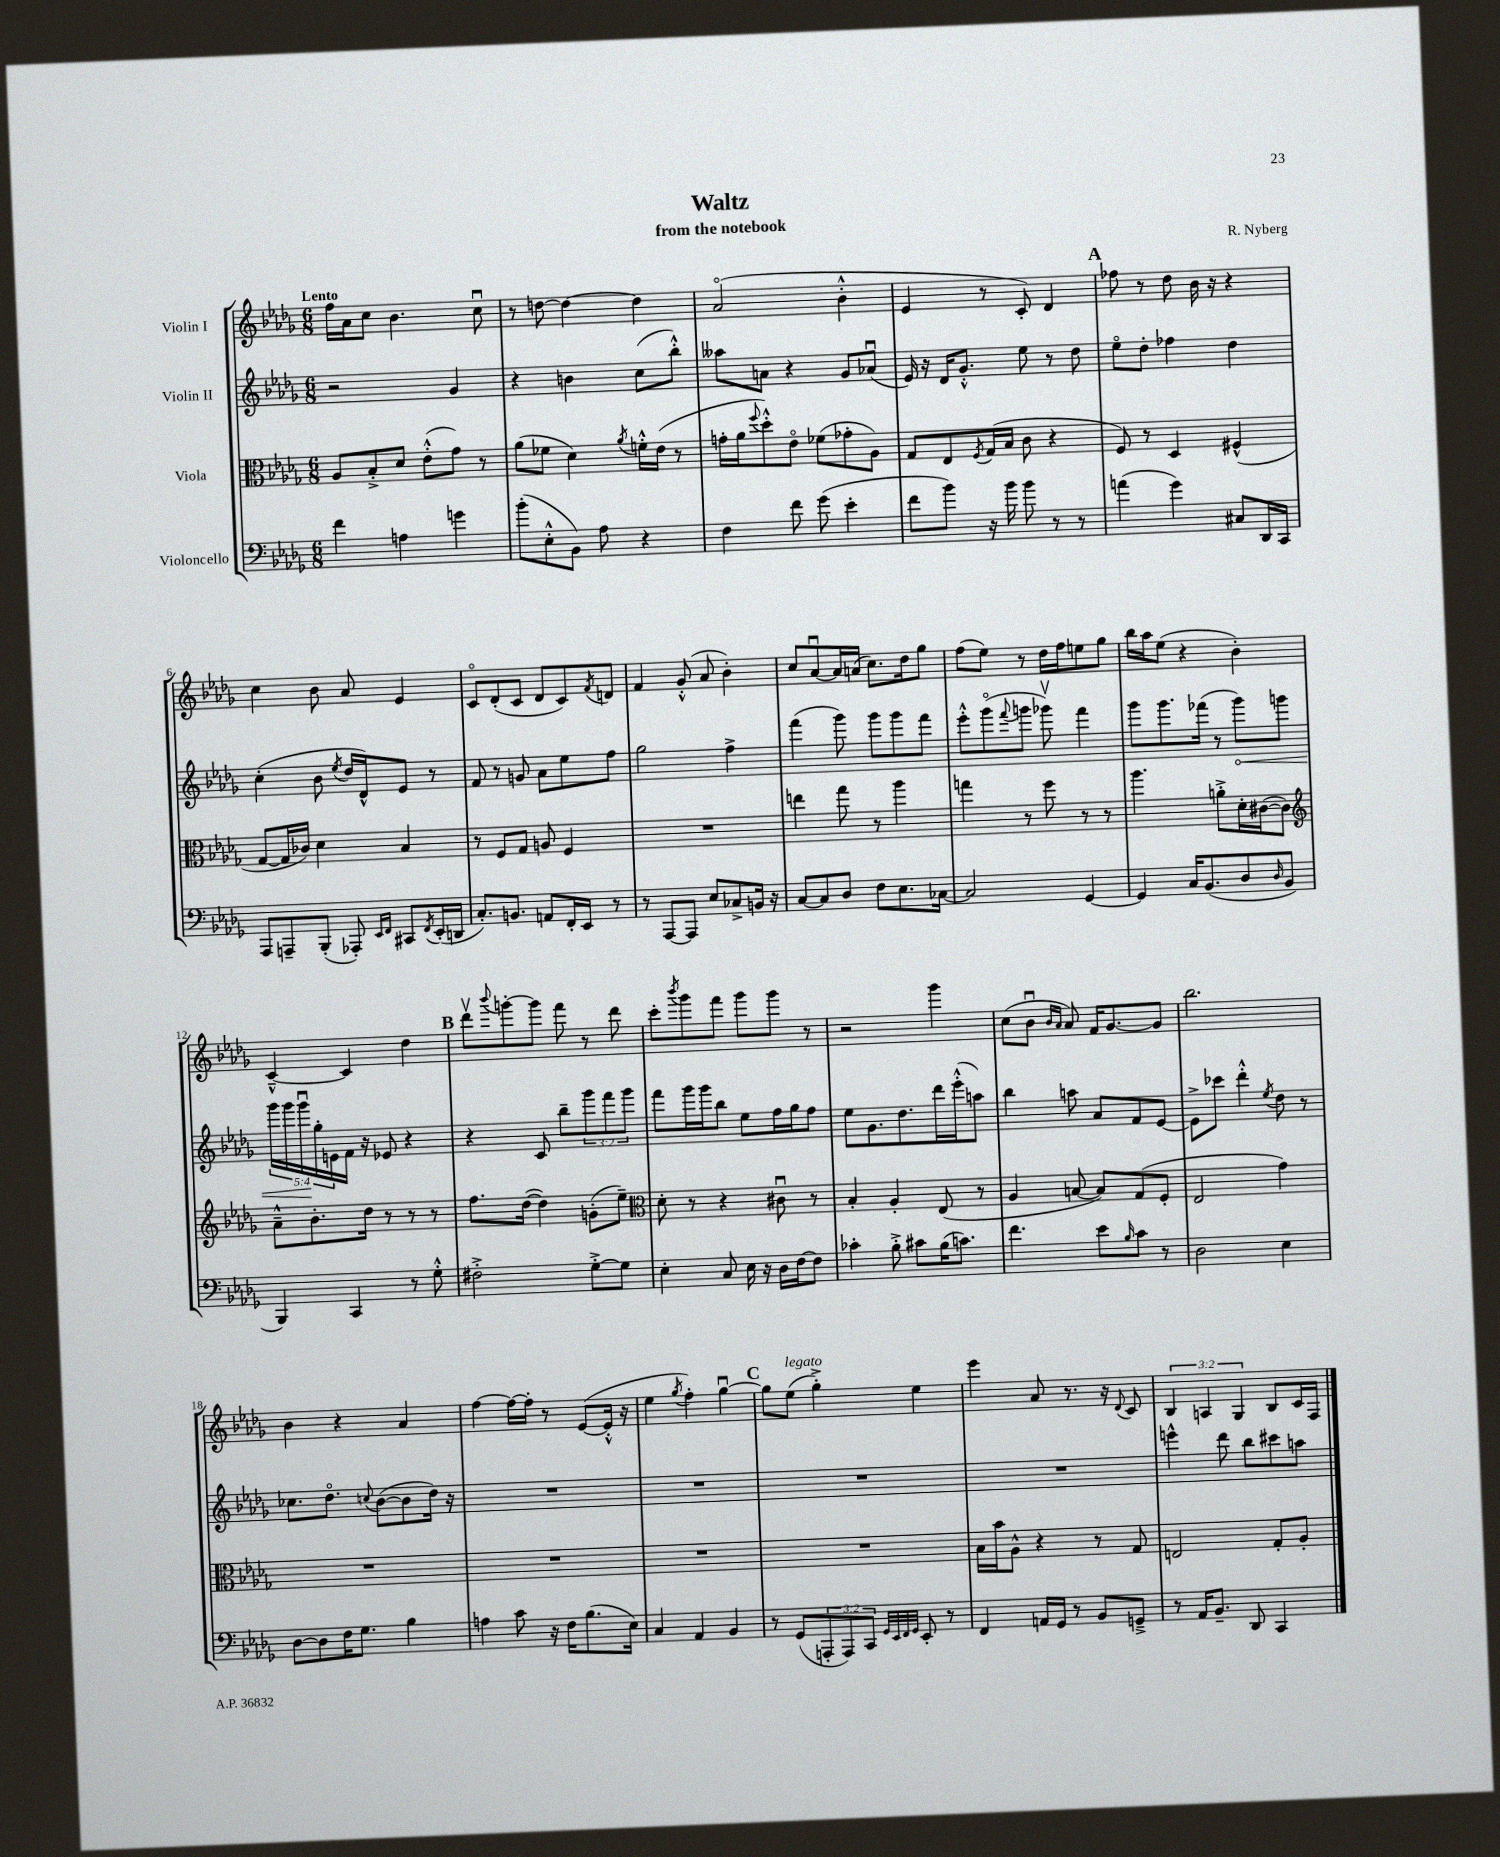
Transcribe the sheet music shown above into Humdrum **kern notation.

**kern	**kern	**kern	**kern
*staff4	*staff3	*staff2	*staff1
*clefF4	*clefC3	*clefG2	*clefG2
*k[b-e-a-d-g-]	*k[b-e-a-d-g-]	*k[b-e-a-d-g-]	*k[b-e-a-d-g-]
*M6/8	*M6/8	*M6/8	*M6/8
4f	8A-	2r	16ff
.	.	.	16a-
.	8B-'^	.	8cc
4A	8d-	.	4.b-
.	(8e-'^^	.	.
4g	8g-)	4g-	.
.	8r	.	8ccu
=	=	=	=
(8b-'	(8a-	4r	8r
8E-'^^	8f-	.	[8dd
8BB-)	4d-)	4b	4dd_
8A-	.	.	.
.	8qa-	.	.
4r	16f'^^	(8cc	4dd]
.	(16e-	.	.
.	8r	8bb-'^^)	.
=	=	=	=
4F	16g'	8aa--	(2a-o
.	16a-	.	.
.	8qqff	.	.
.	8dd-'^^)	8a	.
8f	8e-o	4r	.
(8g-	(8f-	.	.
4e-'	8g-'	8g-	4b-'^^
.	8A-)	(8a-u	.
=	=	=	=
8f	8G-	16e-)	4e-
.	.	16r	.
8b-)	8E-	16d-	.
.	.	8.g-'^^	.
.	8qF	.	.
16r	(16G-	.	8r
16b-	16B-	.	.
8b-	8c	8ee-	8c')
8r	4r	8r	4d-
8r	.	8dd-	.
=	=	=	=
(4a	8F)	8ee-o	8ff-
.	8r	8dd-'	8r
4g-)	4D-	4ff-	8dd-
.	.	.	16b-
.	.	.	16r
8C#	(4F#^^	4dd-	4r
16DD-	.	.	.
16CC	.	.	.
=	=	=	=
8AAA-	[8G-	(4cc'	4cc
8AAA~	16G-]	.	.
.	16c-)	.	.
(8BBB-'	4d-	8b-	8b-
.	.	8qee-	.
8AAA-')	.	16dd-	8a-
.	.	16d-^^)	.
16qqEE-	.	.	.
16qqFF	.	.	.
8CC#	4B-	8e-	4e-
8qFF	.	.	.
(16EE-'	.	8r	.
16DD	.	.	.
=	=	=	=
8.C')	8r	8f	8co
.	8F	8r	(8d-'
8.BB	.	.	.
.	8G-	8g	8c
8AA	8A	8a-	8d-
16FF'	4F	8ee-	8c)
16EE-	.	.	.
.	.	.	8qf
8r	.	8ff	8d
=	=	=	=
8r	2.r	2gg-	4f
[8AAA-	.	.	.
8AAA-]	.	.	(8g-'^^
8E-	.	.	8a-
8C-^	.	4ff^	4b-')
16BB	.	.	.
16r	.	.	.
=	=	=	=
[8C	4ee	(4fff	8cc
8C]	.	.	[8a-u
8D-	8gg-	8ggg-)	16a-]
.	.	.	(16a
8F	8r	8ggg-	8.cc)
8.E-	4aa-	8ggg-	.
.	.	.	16dd-
.	.	8fff	8gg-
[16C-	.	.	.
=	=	=	=
2C-]	4gg	8eee-'^^	(8ff
.	.	(8ggg-o	8ee-)
.	.	8qqfff	.
.	8r	8ggg	8r
.	8ff	8ggg-v)	16dd-
.	.	.	16ff
[4GG-	8r	4fff	8ee
.	8r	.	8gg-
=	=	=	=
4GG-]	4.aa-	8ggg-	16bb-
.	.	.	16aa-
.	.	8.ggg-	(8ee-
16C	.	.	4r
(8.BB-	.	(16fff-	.
.	8a'^	8r	.
8D-	16d-'	8ggg-)	4b-')
.	([16c#	.	.
16qqD-	.	.	.
8BB-	8c#])	8ggg	.
=	=	=	=
*	*clefG2	*	*
4BBB-)	8a-~^^	20ggg-	[4c~^^
.	.	20ggg-	.
.	.	20ggg-u	.
.	8.b-'	.	.
.	.	20gg-'	.
.	.	20e	.
4CC	.	16f	4c]
.	16dd-	16r	.
.	8r	8e-	.
8r	8r	4r	4dd-
8G-'^^	8r	.	.
=	=	=	=
2F#'^	8.ff	4r	8ddd-v
.	.	.	8qqbbb-
.	.	.	[8ggg'
.	([16dd-	.	.
.	4dd-])	8c	8ggg]
.	.	8bb-~	8fff
[8G-'^	(8g'	12ggg-	8r
.	.	12fff	.
8G-]	8ee-~)	.	8ddd-
.	.	12ggg-	.
=	=	=	=
*	*clefC3	*	*
4E-'	8d-'	8fff	8ccc'
.	.	.	8qbbb-
.	8r	16ggg-	8ggg-
.	.	16ggg-	.
8C	4r	8bb-	8fff
16E-	.	8ee-	8ggg-
16r	.	.	.
16D-	8c#u	16ff	8ggg-
[16F	.	16gg-	.
8F]	8r	8ff	8r
=	=	=	=
4c-'	4B-'	8ee-	2r
.	.	8.g-	.
8B-'^	4A-'	.	.
.	.	8.dd-	.
8c#	.	.	.
(16B-	(8E-	16ddd-	4ggg-
8.c)	.	(16eee-'^^	.
.	8r	8aa)	.
=	=	=	=
4.f	4A-	4bb-	(8cc
.	.	.	8b-u
.	.	.	16qqb-
.	.	.	16qqa-
.	[8B	8aa	8a-)
8e-	8B])	8a-	16f
.	.	.	[8.g-
16qqB-	.	.	.
8c	(8G-	8f	.
8r	8F'	[8e-	8g-]
=	=	=	=
2D-	2E-	8e-^]	2.bb-
.	.	8ccc-	.
.	.	4ddd-'^^	.
.	.	8qee-	.
4E-	4g-)	8dd-	.
.	.	8r	.
=	=	=	=
[8D-	2.r	8.cc-	4b-
8D-]	.	.	.
.	.	8.dd-o	.
16F	.	.	4r
8.G-	.	.	.
.	.	8qqcc	.
.	.	([8b-	.
4B-	.	8b-]	4a-
.	.	16dd-)	.
.	.	16r	.
=	=	=	=
4A	2.r	2.r	[4ff
8c	.	.	16ff_
.	.	.	16ff']
16r	.	.	8r
16F	.	.	.
(8.B-	.	.	([8e-
.	.	.	16e-'^^]
16E-)	.	.	16r
=	=	=	=
4C	2.r	2.r	4ee-
.	.	.	8qgg-
4AA-	.	.	4ff')
4BB-	.	.	[4gg-u
=	=	=	=
8r	2.r	2.r	8gg-]
(8GG-	.	.	(8ee-
12AAA'	.	.	4gg-'^)
12AAA)	.	.	.
12CC	.	.	.
32qqGG-	.	.	.
32qqEE-	.	.	.
32qqFF	.	.	.
32qqGG-	.	.	.
8EE-'	.	.	4ee-
8r	.	.	.
=	=	=	=
4FF	16B-	2.r	4eee-
.	16b-	.	.
.	8A-^^	.	.
16AA	4r	.	8a-
16GG-	.	.	.
8r	.	.	8.r
8BB-	8r	.	.
.	.	.	16r
.	.	.	8qqd-
8GG~^	8G-	.	8c
=	=	=	=
8r	2E	4eee^^	6B-
16AA-	.	.	.
.	.	.	6A
8.BB-~	.	.	.
.	.	8ddd-	.
.	.	.	6G-
8DD-	.	8bb-	.
4CC	8G-'	8ccc#	8B-
.	8A-'	8aa	16c
.	.	.	16F
==	==	==	==
*-	*-	*-	*-
